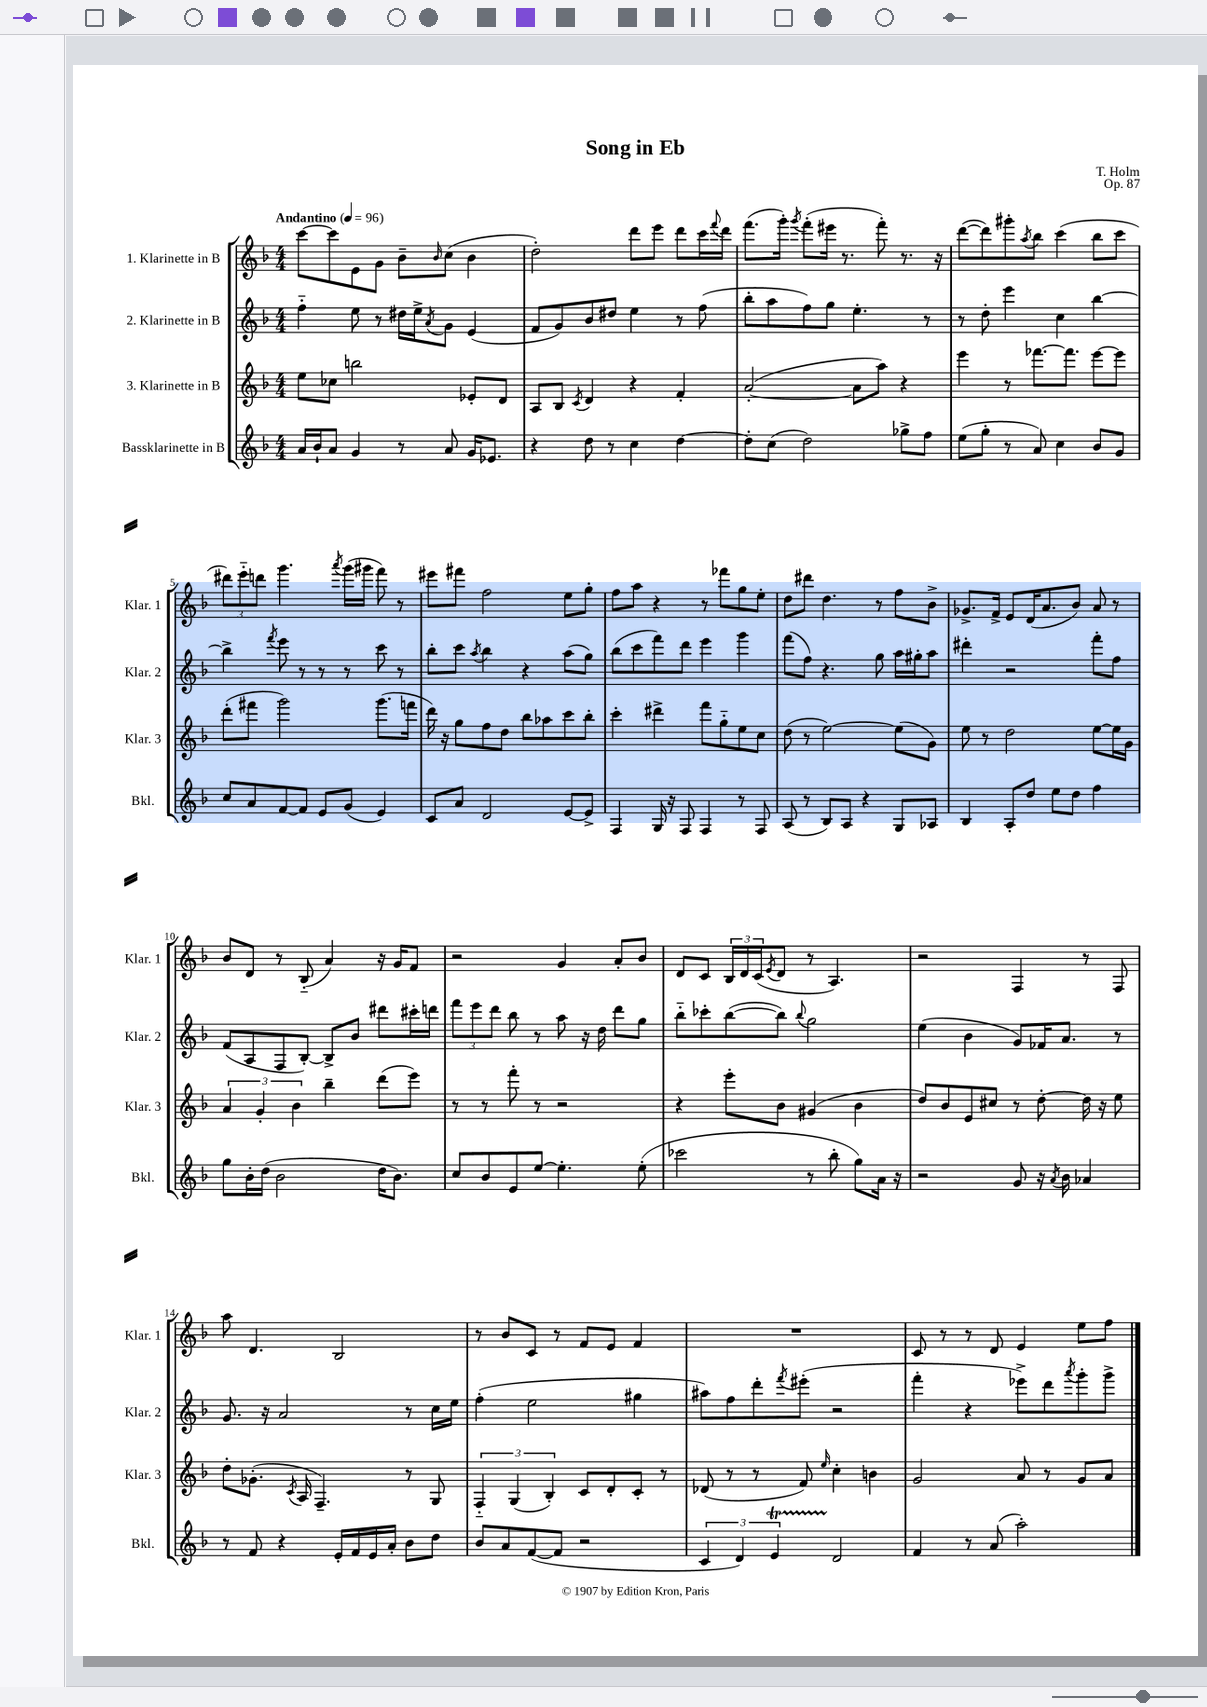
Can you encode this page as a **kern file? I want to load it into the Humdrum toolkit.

**kern	**kern	**kern	**kern
*staff4	*staff3	*staff2	*staff1
*clefG2	*clefG2	*clefG2	*clefG2
*k[b-]	*k[b-]	*k[b-]	*k[b-]
*M4/4	*M4/4	*M4/4	*M4/4
*MM96	*MM96	*MM96	*MM96
16a/LL	8ee\L	4ff'~\	[8ccc\L
16b-`/J	.	.	.
8a/J	8cc-\J	.	8ccc\]
4g/	2bb\	8ee\	8e\
.	.	8r	8g\J
8r	.	16dd#\LL	8b-~\L
.	.	16ee^\J	.
.	.	8qa/	16qqb-/
8a/	.	8g\J	(8cc\J
16g/LK	8e-'/L	(4e/	4b-\
8.e-/J	.	.	.
.	8d/J	.	.
=	=	=	=
4r	8A/L	8f/L	2dd'\)
.	8B-/J	8g/)	.
.	8qc/	.	.
8dd\	4d/	8b-/	.
8r	.	8dd#/J	.
4cc\	4r	4ee\	8ddd\L
.	.	.	8eee\J
[4dd\	4f'/	8r	8ddd\L
.	.	(8ff\	16ccc\L
.	.	.	8qqfff/
.	.	.	16ddd\JJ
=	=	=	=
8dd'\]L	([2a'/	8bb-'\L	(8.fff\L
(8cc\J	.	8aa\	.
.	.	.	16ggg'\Jk)
.	.	.	8qggg/
2dd\)	.	8ff\)	(8fff'\L
.	.	8gg\J	16eee#\Jk
.	.	.	8.r
.	8a\]L	4.ee'\	.
.	8aa\J)	.	8fff'\)
8gg-^\L	4r	.	8.r
8ff\J	.	8r	.
.	.	.	16r
=	=	=	=
(8ee\L	4eee\	8r	([8ddd\L
8gg'\J	.	8dd'\	8ddd\])
8r	8r	4eee\	8ggg#'\
.	.	.	8qaa/
8a/)	[8.fff-\L	.	8bb-\J
4cc\	.	4cc\	(4ccc\
.	8.fff-\]J	.	.
8b-/L	[8eee\L	[4bb-\	8bb-\L
8g/J	8eee\]J	.	8ccc\J
=	=	=	=
8cc/L	(8ddd'\L	4bb-^\]	12ddd#\L)
.	.	.	12eee'~\
8a/	8fff#\J	.	.
.	.	.	12ddd\J
.	.	8qfff/	.
[8f/	2ggg\)	8eee\	4.ggg\
8f/]J	.	8r	.
8e/L	.	8r	.
.	.	.	8qaaa/
(8g/J	.	8r	(16ggg\LL
.	.	.	16ggg#\JJ
4e/)	(8.ggg\L	8ccc\	8fff\)
.	.	8r	8r
.	16fff\Jk	.	.
=	=	=	=
8c/L	16ddd\)	8bb-'\L	8eee#\L
.	16r	.	.
8a/J	8gg\L	8ccc\J	8fff#\J
.	.	8qaa/	.
2d/	8ff\	4bb-\	2ff\
.	8dd\J	.	.
.	8bb-\L	4r	.
.	8aa-\	.	.
[8e/L	8ccc\	(8aa\L	8ee\L
8e^/]J	8bb-'\J	8gg\J)	8gg'\J
=	=	=	=
4F/	4ccc'\	(8bb-\L	8ff\L
.	.	8ccc\	8aa\J
16G/	4ddd#^\	8fff\)	4r
16r	.	.	.
8F/	.	8ddd\J	.
4F/	8fff\L	4eee\	8r
.	8gg'~\	.	8fff-\L
8r	8ee\	4ggg\	8gg\
8F/	8cc\J	.	8ee'\J
=	=	=	=
(8A/	(8dd\	(8fff\L	8dd\L
8r	8r	8ff\J)	8ddd#\J
8B-/L)	[2ee\)	4.r	4.dd\
8A/J	.	.	.
4r	.	.	.
.	.	8gg\	8r
8G/L	(8ee\]L	16aa\LL	8ff\L
.	.	16gg#'\J	.
8A-/J	8g\J)	8aa\J	8b-^\J
=	=	=	=
4B-/	8ee\	4ddd#'\	8.g-^/L
.	8r	.	.
.	.	.	16f^/Jk
8A'/L	2dd\	2r	8e/L
8dd/J	.	.	(16d/K
.	.	.	8.a/
8ee\L	.	.	.
8dd\J	.	.	8b-/J)
4ff\	[8ee\L	8fff'\L	8a/
.	16ee\]L	8ff\J	8r
.	16g\JJ	.	.
=	=	=	=
8gg\L	6a/	(8f/L	8b-/L
16b-'\L	.	8A/	8d/J
.	6g'/	.	.
(16dd\JJ	.	.	.
2b-\	.	8F/	8r
.	6b-\	.	.
.	.	[8B-'/J)	(8B-'~/
.	4bb-~\	8B-^/]L	4a/)
.	.	8b-/J	.
16dd\LK	(8ddd\L	8ddd#\L	16r
8.b-\J)	.	.	16g/LK
.	8eee\J)	16ccc#'\L	8f/J
.	.	16ddd\JJ	.
=	=	=	=
8cc/L	8r	12fff\L	2r
.	.	12eee\	.
8b-/	8r	.	.
.	.	12ddd\J	.
8e/	8fff'\	8bb-\	.
[8ee/J	8r	8r	.
4.ee'\]	2r	8aa\	4g/
.	.	16r	.
.	.	16dd\	.
.	.	8ddd\L	8a'/L
(8ee'\	.	8gg\J	8b-/J
=	=	=	=
2ccc-\	4r	8bb-'~\L	8d/L
.	.	8ccc-'\	8c/J
.	8eee'\L	([8bb-\	24B-/LL
.	.	.	24d/
.	.	.	(24c/J
.	.	.	8qe/
.	8b-\J	8bb-\]J)	8d/J
.	.	8qqbb-/	.
8r	(4g#/	2gg\	8r
8bb-'\	.	.	4.A/)
8gg\L)	4b-\	.	.
16a\Jk	.	.	.
16r	.	.	.
=	=	=	=
2r	8dd/L)	(4ee\	2r
.	8b-/	.	.
.	8e/	4b-\	.
.	8cc#/J	.	.
8g/	8r	8g/L)	4F/
16r	[8dd'\	16f-/K	.
8qa/	.	.	.
16b-\	.	8.a/J	.
4a-/	16dd\]	.	8r
.	16r	.	.
.	8ee\	8r	8F/
=	=	=	=
8r	8dd'\L	8.g/	8aa\
8f/	(8.g-'\J	.	4.d/
.	.	16r	.
4r	.	2a/	.
.	8qc/	.	.
.	16A/	.	.
.	4.F~/)	.	.
16e'/LL	.	.	2B-/
16f/	.	.	.
16e/	.	.	.
16a'/JJ	.	.	.
8b-\L	8r	8r	.
8dd\J	8G/	16cc\LL	.
.	.	16ee\JJ	.
=	=	=	=
8b-/L	6F'~/	(4ff'\	8r
8a/	.	.	8b-/L
.	(6G/	.	.
([8f/	.	2ee\	8c/J
.	6B-'/)	.	.
8f/]J	.	.	8r
2r	8c/L	.	8f/L
.	8d'/	.	8e/J
.	8c'/J	4gg#\	4f/
.	8r	.	.
=	=	=	=
6c/	(8d-/	8aa#\L)	1r
.	8r	8ff\	.
6d/)	.	.	.
.	8r	8ddd'\	.
6e/	.	.	.
.	.	8qfff/	.
.	8f/)	(8eee#'\J	.
.	16qqee/	.	.
2d/	4cc'\	2r	.
.	4b\	.	.
=	=	=	=
4f/	2g/	4fff'\	8c/
.	.	.	8r
8r	.	4r	8r
(8a/	.	.	8d/
2aa'\)	8a/	8eee-^\L)	4e/
.	8r	8ddd\	.
.	.	8qaaa/	.
.	8g/L	8ggg'\	8ee\L
.	8a/J	8ggg^\J	8ff\J
==	==	==	==
*-	*-	*-	*-
